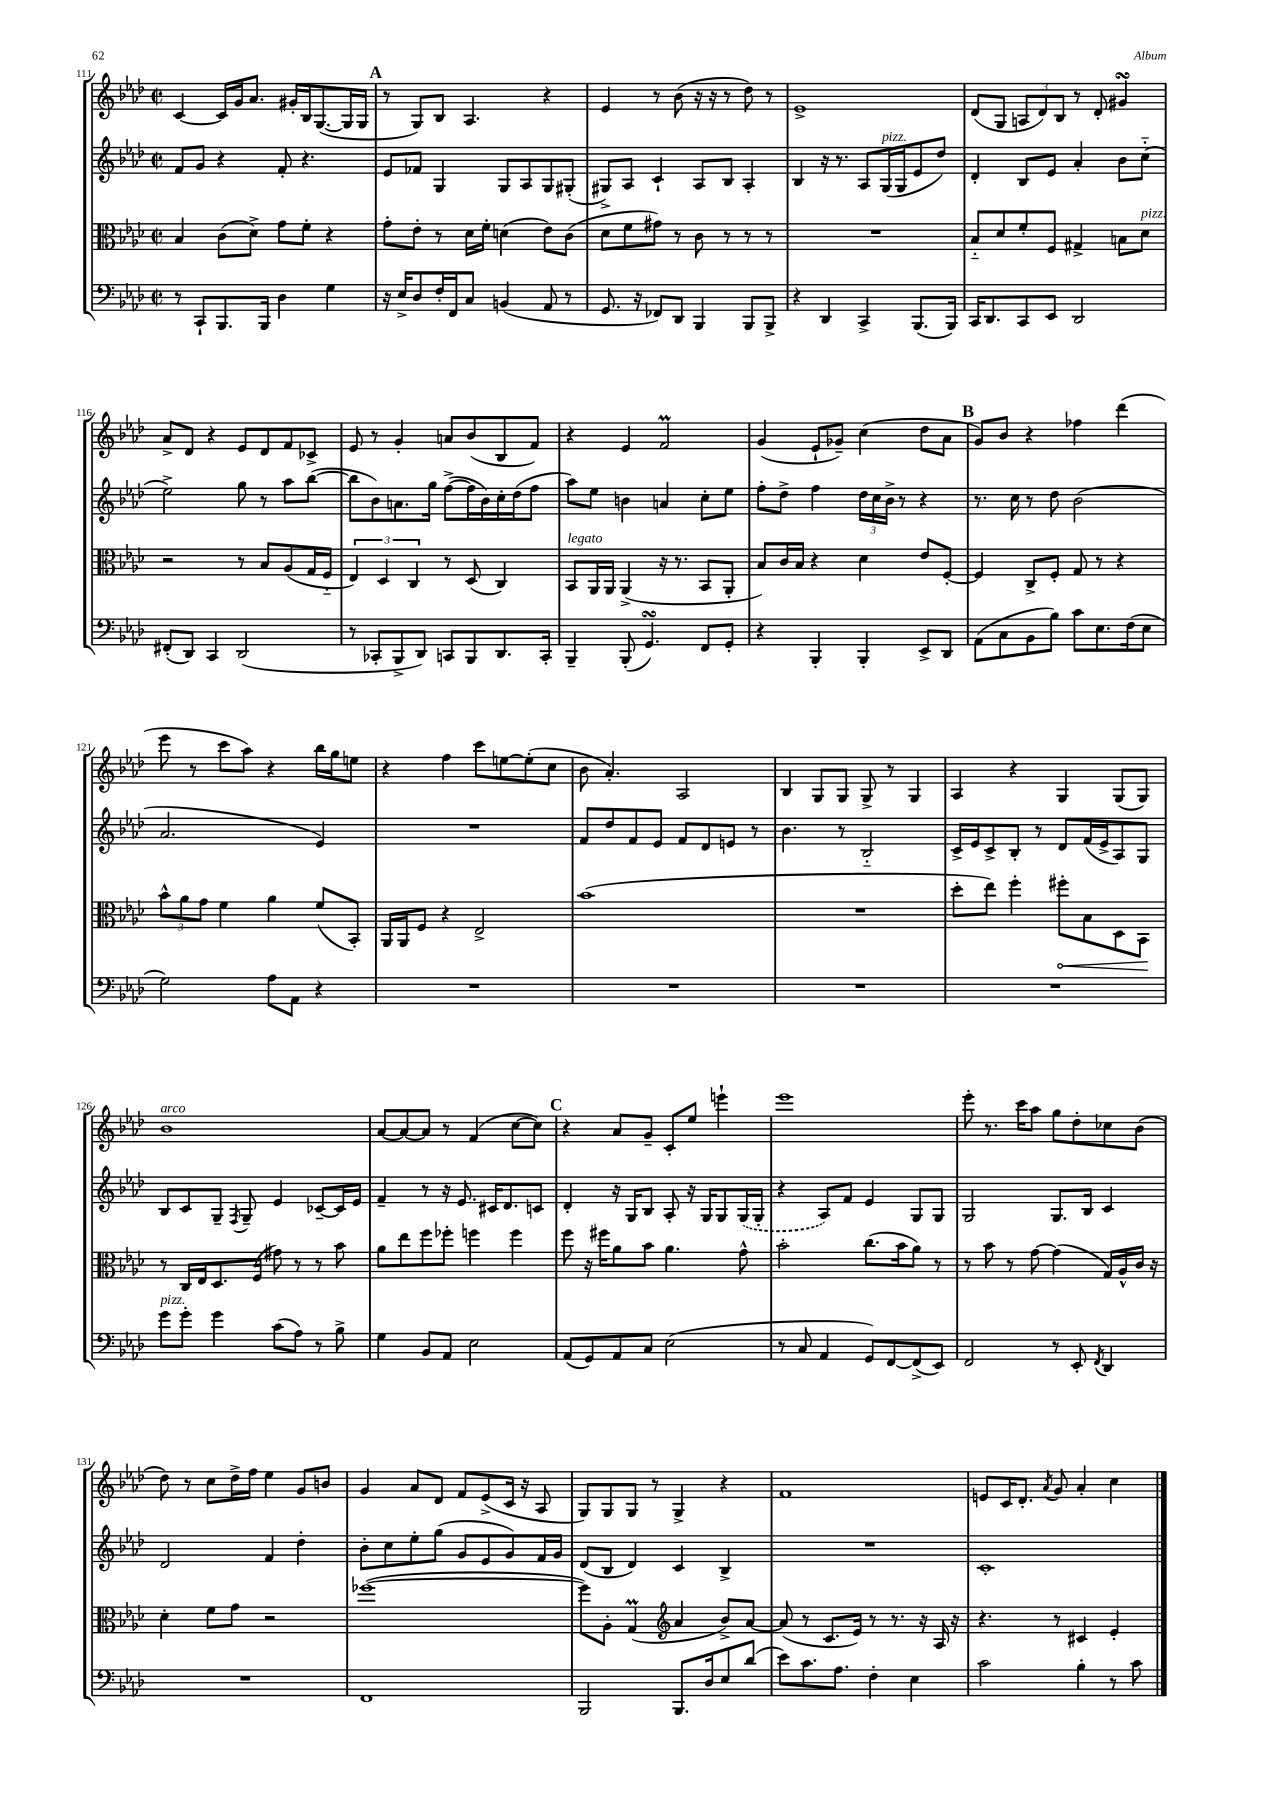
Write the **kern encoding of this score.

**kern	**kern	**dynam	**kern	**kern
*part4	*part3	*part3	*part2	*part1
*staff4	*staff3	*staff3	*staff2	*staff1
*clefF4	*clefC3	*	*clefG2	*clefG2
*k[b-e-a-d-]	*k[b-e-a-d-]	*	*k[b-e-a-d-]	*k[b-e-a-d-]
*M2/2	*M2/2	*	*M2/2	*M2/2
*met(c|)	*met(c|)	*	*met(c|)	*met(c|)
=111	=111	=111	=111	=111
8r	4B-/	.	8f/L	[4c/
8CC`/L	.	.	8g/J	.
8.BBB-/	(8c\L	.	4r	16c/LL]
.	.	.	.	16g/J
.	8d-^\J)	.	.	8.a-/J
16BBB-/Jk	.	.	.	.
4D-\	8g\L	.	8f'/	.
.	.	.	.	16g#X'/LL
.	8f'\J	.	4.r	16B-/J
.	.	.	.	([8.G/
4G\	4r	.	.	.
.	.	.	.	16G/L]
.	.	.	.	16G/JJ
!!LO:REH:place=s1:t=A
=112	=112	=112	=112	=112
16r	8g'\L	.	8e-/L	8r
16E-^/KL	.	.	.	.
8D-/	8e-'\J	.	8f-X/J	8G/L)
16F'/L	8r	.	4G/	8B-/J
16FF/J	.	.	.	.
8C/J	16d-\LL	.	.	4.A-/
.	16f'\JJ	.	.	.
(4BBn/	(4dn\	.	8G/L	.
.	.	.	8A-/	.
8AA-/	8e-\L)	.	8G/	4r
8r	(8c\J	.	(8G#X'/J	.
=113	=113	=113	=113	=113
8.GG/	8d-\L	.	8G#X^/L)	4e-/
.	8f\	.	8A-/J	.
16r	.	.	.	.
8FF-X/L)	8g#X\J)	.	4c`/	8r
8DD-/J	8r	.	.	(8b-\
4BBB-/	8c\	.	8A-/L	16r
.	.	.	.	16r
.	8r	.	8B-/J	8r
8BBB-/L	8r	.	4A-'/	8dd-\)
8BBB-^/J	8r	.	.	8r
=114	=114	=114	=114	=114
4r	1r	.	4B-/	1e-^
4DD-/	.	.	16r	.
.	.	.	8.r	.
4CC^/	.	.	8A-/L	.
!	!	!	!LO:TX:a:i:t=pizz.	!
.	.	.	(16G/L	.
.	.	.	16G/J	.
(8.BBB-/L	.	.	8e-/	.
.	.	.	8dd-/J)	.
16BBB-/Jk)	.	.	.	.
=115	=115	=115	=115	=115
16CC/KL	8B-/L	.	4d-'/	(8d-/L
8.DD-/	.	.	.	.
.	8d-/	.	.	8G/J
8CC/	8f'/	.	8B-/L	12An/L
.	.	.	.	12d-/)
8EE-/J	8F/J	.	8e-/J	.
.	.	.	.	12B-/J
2DD-/	4G#X^/	.	4a-'/	8r
.	.	.	.	8d-'/
.	8Bn\L	.	8b-\L	4g#XsSsS/
!	!LO:TX:a:i:t=pizz.	!	!	!
.	8d-\J	.	(8cc\J	.
!!LO:LB:g=z
=116	=116	=116	=116	=116
(8FF#X'/L	2r	.	2ee-^\)	8a-^/L
8DD-/J)	.	.	.	8d-/J
4CC/	.	.	.	4r
(2DD-/	8r	.	8gg\	8e-/L
.	8B-/L	.	8r	8d-/
.	(8A-/	.	8aa-\L	8f/
.	16G/L	.	([8bb-\J	8c-X^/J
.	16F/JJ	.	.	.
=117	=117	=117	=117	=117
8r	6E-/)	.	8bb-\L]	8e-/
8CC-X'/L	.	.	8b-\)	8r
.	6D-/	.	.	.
8BBB-^/	.	.	8.an\	4g'/
.	6C/	.	.	.
8DD-/J)	.	.	.	.
.	.	.	16gg\Jk	.
8CCn/L	8r	.	([8ff^\L	8an/L
8BBB-/	(8D-/	.	16ff\L]	(8b-/
.	.	.	16b-\)	.
8.DD-/	4C/)	.	16cc'\	8B-/
.	.	.	(16dd-\J	.
.	.	.	8ff\J	8f/J)
16CC'/Jk	.	.	.	.
=118	=118	=118	=118	=118
!	!LO:TX:a:i:t=legato	!	!	!
4BBB-~/	8BB-/L	.	8aa-\L)	4r
.	16AA-/L	.	8ee-\J	.
.	16AA-/JJ	.	.	.
(8BBB-'/	(4AA-^/	.	4bn\	4e-/
4.GGsSsS/)	.	.	.	.
.	16r	.	4an/	2fM/
.	8.r	.	.	.
8FF/L	8BB-/L	.	8cc'\L	.
8GG'/J	8AA-'/J	.	8ee-\J	.
=119	=119	=119	=119	=119
4r	8B-/L)	.	8ff'\L	(4g/
.	16c/L	.	8dd-^\J	.
.	16B-/JJ	.	.	.
4BBB-'/	4r	.	4ff\	8e-`/L
.	.	.	.	8g-X~/J)
4BBB-'/	4d-\	.	24dd-\LL	(4cc\
.	.	.	24cc\	.
.	.	.	24b-^\JJ	.
.	.	.	8r	.
8EE-^/L	8e-/L	.	4r	8dd-\L
8DD-/J	[8F'/J	.	.	8a-\J
!!LO:REH:place=s1:t=B
=120	=120	=120	=120	=120
(8AA-\L	4F/]	.	8.r	8g/L)
8C\	.	.	.	8b-/J
.	.	.	16cc\	.
8BB-\	8C^/L	.	8r	4r
8B-\J)	8F'/J	.	8dd-\	.
8c\L	8G/	.	(2b-\	4ff-X\
8.E-\	8r	.	.	.
.	4r	.	.	(4ddd-\
(16F\k	.	.	.	.
8E-\J	.	.	.	.
!!LO:LB:g=z
=121	=121	=121	=121	=121
2G\)	12b-^^\L	.	2.a-/	8eee-\
.	12a-\	.	.	.
.	.	.	.	8r
.	12g\J	.	.	.
.	4f\	.	.	8ccc\L
.	.	.	.	8aa-\J)
8A-\L	4a-\	.	.	4r
8AA-\J	.	.	.	.
4r	(8f/L	.	4e-/)	16bb-\LL
.	.	.	.	16gg\J
.	8BB-'/J)	.	.	8een\J
=122	=122	=122	=122	=122
1r	16AA-/LL	.	1r	4r
.	16AA-/J	.	.	.
.	8F/J	.	.	.
.	4r	.	.	4ff\
.	2E-^/	.	.	8ccc\L
.	.	.	.	[8een\
.	.	.	.	(8ee'\]
.	.	.	.	8cc\J
=123	=123	=123	=123	=123
1r	(1b-	.	8f/L	8b-\
.	.	.	8dd-/	4.a-'/)
.	.	.	8f/	.
.	.	.	8e-/J	.
.	.	.	8f/L	2A-/
.	.	.	8d-/	.
.	.	.	8en/J	.
.	.	.	8r	.
=124	=124	=124	=124	=124
1r	1r	.	4.b-\	4B-/
.	.	.	.	8G/L
.	.	.	8r	8G/J
.	.	.	2B-/	8G^/
.	.	.	.	8r
.	.	.	.	4G/
=125	=125	=125	=125	=125
1r	8dd-'\L	.	16c^/LL	4A-/
.	.	.	16e-/J	.
.	8ee-\J)	.	8c^/	.
.	4ff'\	.	8B-'/J	4r
.	.	.	8r	.
!	!	!LO:HP:b	!	!
.	8ff#X'\L	<	8d-/L	4G/
.	8B-\	.	(16f/L	.
.	.	.	16e-^/J	.
.	8D-\	.	8A-/)	(8G/L
.	8BB-\J	.	8G/J	8G/J)
.	.	[	.	.
!!LO:LB:g=z
=126	=126	=126	=126	=126
!	!	!	!	!LO:TX:a:i:t=arco
!LO:TX:a:i:t=pizz.	!	!	!	!
8g\L	8r	.	8B-/L	1b-
8g'\J	16C/LL	.	8c/	.
.	16E-/J	.	.	.
4g\	8.D-/	.	8G~/J	.
.	.	.	8qF/	.
.	.	.	8G~/	.
.	(16F/Jk	.	.	.
(8c\L	8g#X\)	.	4e-/	.
8A-\J)	8r	.	.	.
8r	8r	.	[8c-X~/L	.
8B-^\	8b-\	.	16c-/L]	.
.	.	.	16e-/JJ	.
=127	=127	=127	=127	=127
4G\	8a-\L	.	4f~/	[8a-/L
.	8ee-\	.	.	8a-/_
8BB-/L	8ff\	.	8r	8a-/J]
8AA-/J	8ff-X'\J	.	16r	8r
.	.	.	8.e-/	.
2E-\	4ffn\	.	.	(4f/
.	.	.	16c#X/KL	.
.	.	.	8.d-/	.
.	4ff\	.	.	[8cc\L
.	.	.	8cn/J	8cc\J])
!!LO:REH:place=s1:t=C
=128	=128	=128	=128	=128
(8AA-/L	8ff\	.	4d-'/	4r
8GG/)	16r	.	.	.
.	16ff#X\KL	.	.	.
8AA-/	8a-\	.	16r	8a-/L
.	.	.	16G/KL	.
8C/J	8b-\J	.	8B-/J	8g~/J
(2E-\	4.a-\	.	8A-'/	8c'/L
.	.	.	16r	8ee-/J
.	.	.	16G/KL	.
.	.	.	8G/	4eeen`\
.	8g^^\	.	(16G/L	.
.	.	.	16G'/JJ	.
=129	=129	=129	=129	=129
8r	2b-'\	.	4r	1eee-
8C/	.	.	.	.
4AA-/	.	.	8A-/L)	.
.	.	.	8f/J	.
8GG/L)	(8.cc\L	.	4e-/	.
[8FF/	.	.	.	.
.	16b-\k	.	.	.
(8FF^/]	8a-\J)	.	8G/L	.
8EE-/J)	8r	.	8G/J	.
=130	=130	=130	=130	=130
2FF/	8r	.	2G/	8eee-'\
.	8b-\	.	.	8.r
.	8r	.	.	.
.	.	.	.	16ccc\KL
.	[8g\	.	.	8aa-\J
8r	(4g\]	.	8.G/L	8gg\L
8EE-'/	.	.	.	8dd-'\
.	.	.	16B-/Jk	.
8qFF/	.	.	.	.
4DD-/	16G/LL)	.	4c/	8cc-X\
.	16A-^^/	.	.	.
.	16c/JJ	.	.	(8b-\J
.	16r	.	.	.
!!LO:LB:g=z
=131	=131	=131	=131	=131
1r	4d-'\	.	2d-/	8dd-\)
.	.	.	.	8r
.	8f\L	.	.	8cc\L
.	8g\J	.	.	16dd-^\L
.	.	.	.	16ff\JJ
.	2r	.	4f/	4ee-\
.	.	.	4dd-'\	8g/L
.	.	.	.	8bn/J
=132	=132	=132	=132	=132
1FF	([1ff-X	.	8b-'\L	4g/
.	.	.	8cc\	.
.	.	.	8ee-'\	8a-/L
.	.	.	(8gg\J	8d-/J
.	.	.	8g/L	8f/L
.	.	.	8e-/	(8e-^/
.	.	.	8g/)	16c/Jk
.	.	.	.	16r
.	.	.	16f/L	8A-/
.	.	.	16g/JJ	.
=133	=133	=133	=133	=133
2BBB-/	8ff-\L])	.	(8d-/L	8G/L)
.	8A-'\J	.	8B-/J	8G/
.	(4Gm/	.	4d-/)	8G/J
.	.	.	.	8r
*	*clefG2	*	*	*
8.BBB-/L	4a-/	.	4c/	4G^/
16D-/k	.	.	.	.
8E-/	8b-^/L)	.	4B-^/	4r
(8d-/J	[8a-/J	.	.	.
=134	=134	=134	=134	=134
8e-\L)	(8a-/]	.	1r	1f
8.c\	8r	.	.	.
.	8.c/L	.	.	.
8.A-\J	.	.	.	.
.	16e-/Jk)	.	.	.
4F'\	8r	.	.	.
.	8.r	.	.	.
4E-\	.	.	.	.
.	16r	.	.	.
.	16A-/	.	.	.
.	16r	.	.	.
=135	=135	=135	=135	=135
2c\	4.r	.	1c'	8en/L
.	.	.	.	16c/K
.	.	.	.	8.d-'/J
.	.	.	.	8qa-/
.	8r	.	.	8g/
4B-'\	4c#X/	.	.	4a-'/
8r	4e-'/	.	.	4cc\
8c\	.	.	.	.
==	==	==	==	==
*-	*-	*-	*-	*-
